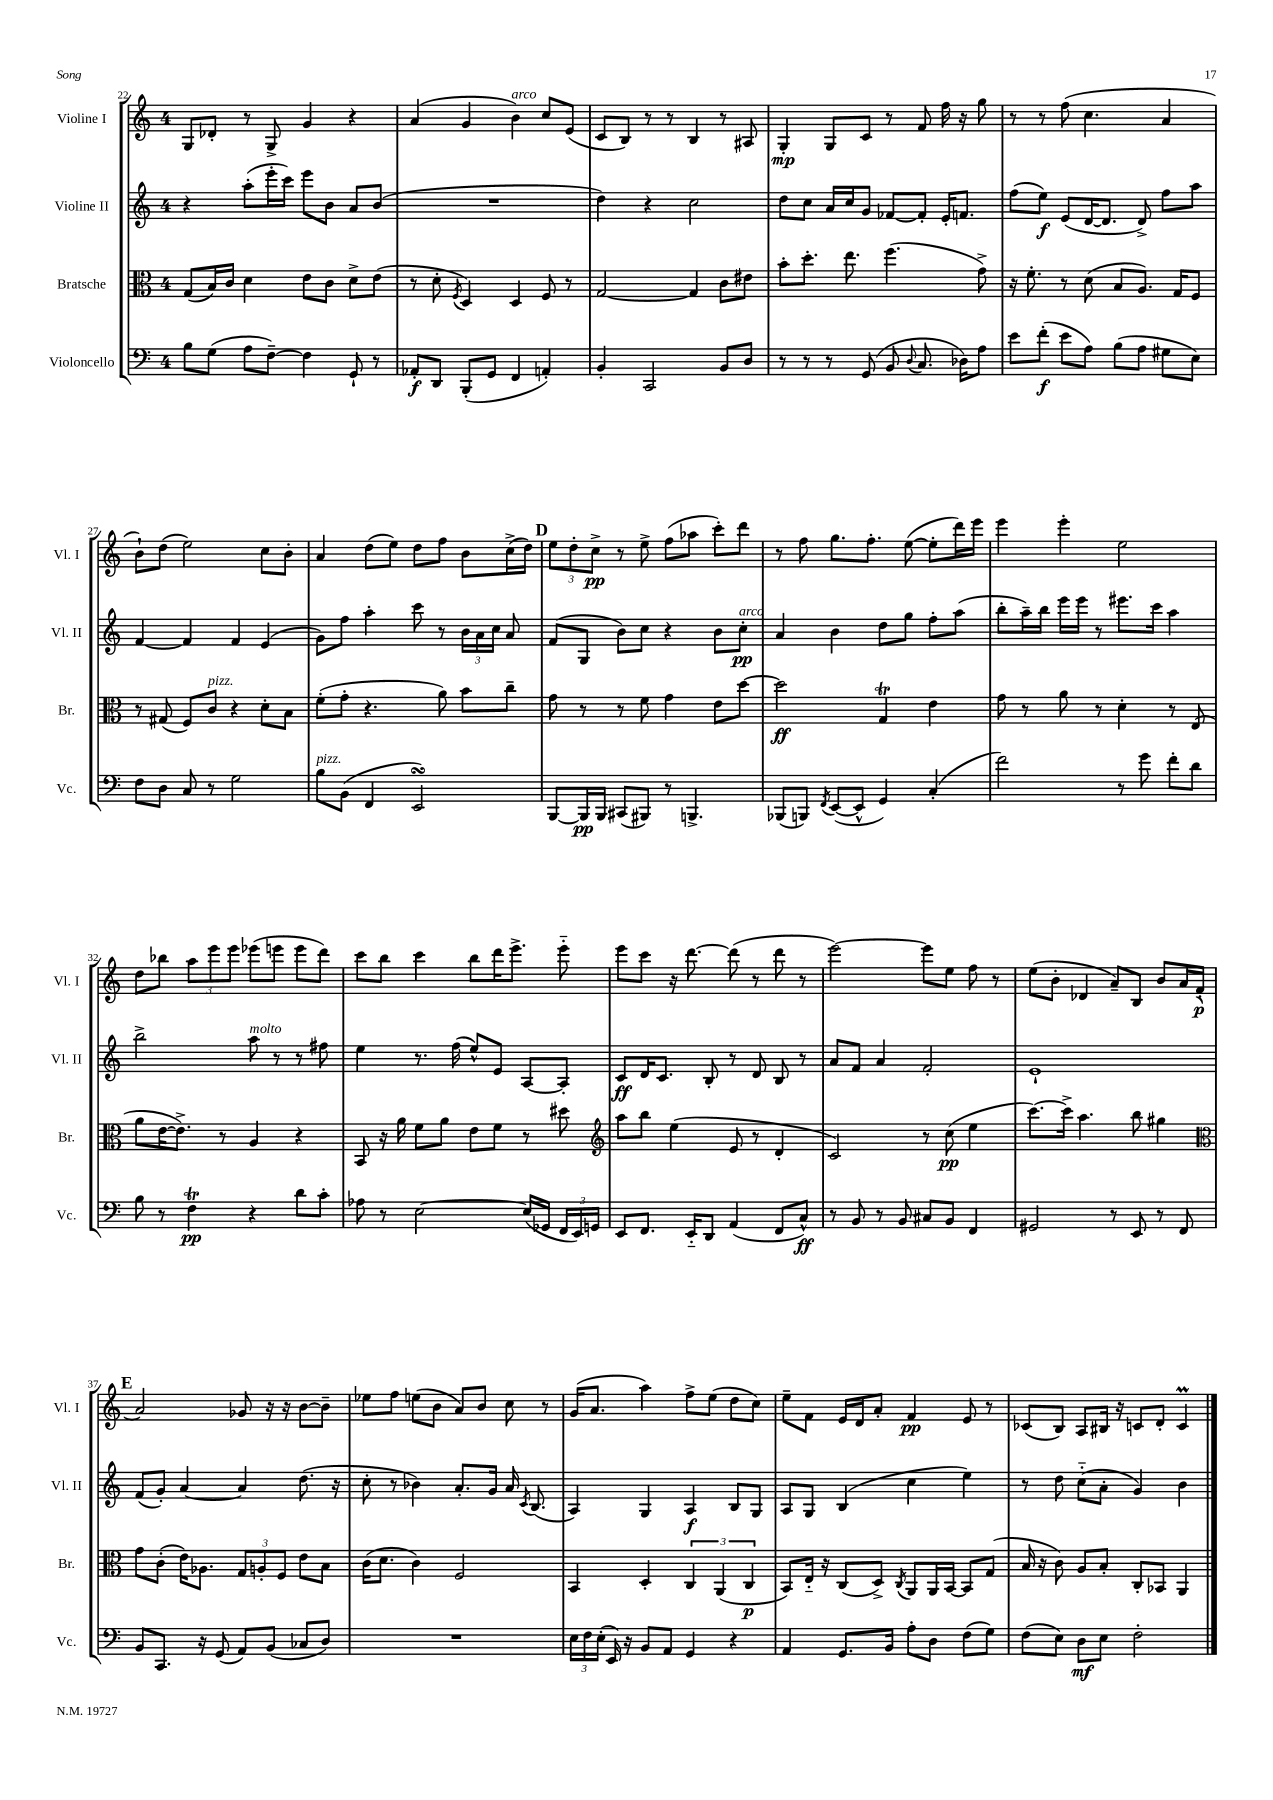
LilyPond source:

<<
\new StaffGroup <<
\new Staff = "s0" \with { instrumentName = "Violine I" shortInstrumentName = "Vl. I" } {
    \clef treble \key c \major \once \override Staff.TimeSignature.style = #'single-digit \time 4/4
    \autoBeamOff g8[ des'8]-. r8 g8-> g'4 r4 |
    a'4( g'4 b'4^\markup { \italic "arco" }) c''8[ e'8]( |
    c'8[ b8]) r8 r8 b4 r8 ais8 |
    g4-.\mp g8[ c'8] r8 f'8 f''16 r16 g''8 |
    r8 r8 f''8( c''4. a'4 |
    b'8[-!) d''8]( e''2) c''8[ b'8]-. |
    a'4 d''8[( e''8]) d''8[ f''8] b'8[ c''16->( d''16]) |
    \mark \markup { \bold "D" } \tuplet 3/2 { e''8[ d''8-. c''8]->\pp } r8 e''8-> f''8[( aes''8] c'''8[-.) d'''8] |
    r8 f''8 g''8.[ f''8.]-. e''8~( e''8[-. d'''16) e'''16] |
    e'''4 e'''4-. e''2 |
    d''8[ bes''8] \tuplet 3/2 { a''8[ e'''8 e'''8] } ees'''8[( e'''8] e'''8[ d'''8]) |
    c'''8[ b''8] c'''4 b''8[ d'''16 e'''8.]-> e'''8-_ |
    e'''8[ c'''8] r16 d'''8.~ d'''8( r8 d'''8 r8 |
    e'''2~) e'''8[ e''8] f''8 r8 |
    e''8[( b'8]-. des'4 a'8[--) b8] b'8[ a'16 f'16]-.\p( |
    \mark \markup { \bold "E" } a'2) ges'8 r16 r16 b'8[~ b'8]-- |
    ees''8[ f''8] e''8[( b'8] a'8[) b'8] c''8 r8 |
    g'16[( a'8.] a''4) f''8[-> e''8]( d''8[ c''8]) |
    e''8[-- f'8] e'16[ d'16 a'8]-. f'4\pp e'8 r8 |
    ces'8[( b8]) a8[ bis16] r16 c'8[ d'8]-. c'4\prall \bar "|." |
}
\new Staff = "s1" \with { instrumentName = "Violine II" shortInstrumentName = "Vl. II" } {
    \clef treble \key c \major \once \override Staff.TimeSignature.style = #'single-digit \time 4/4
    \autoBeamOff r4 a''8[-.( e'''16-. c'''16]) e'''8[ b'8] a'8[ b'8]( |
    R1 |
    d''4) r4 c''2 |
    d''8[ c''8] a'16[ c''16 g'8] fes'8[~ fes'8]-. e'16[-. f'8.] |
    f''8[( e''8]\f) e'8[( d'16~ d'8.] d'8->) f''8[ a''8] |
    f'4~ f'4 f'4 e'4( |
    g'8[) f''8] a''4-. c'''8 r8 \tuplet 3/2 { b'16[ a'16 c''16] } a'8 |
    \mark \markup { \bold "D" } f'8[( g8] b'8[) c''8] r4 b'8[ c''8]-.\pp^\markup { \italic "arco" } |
    a'4 b'4 d''8[ g''8] f''8[-. a''8]( |
    b''8[-. a''16--) b''16] e'''16[ e'''16] r8 eis'''8.[ c'''16] a''4 |
    b''2-> a''8^\markup { \italic "molto" } r8 r8 fis''8 |
    e''4 r8. f''16( e''8[-^) e'8] a8[~ a8]-. |
    c'8[\ff d'16 c'8.] b8-. r8 d'8 b8 r8 |
    a'8[ f'8] a'4 f'2-. |
    e'1-! |
    \mark \markup { \bold "E" } f'8[( g'8]-.) a'4~ a'4 d''8.( r16 |
    c''8-. r8 bes'4) a'8.[-. g'16] a'16 \acciaccatura { c'8 } b8.( |
    a4) g4 a4\f b8[ g8] |
    a8[ g8] b4( c''4 e''4) |
    r8 d''8 c''8[-_( a'8]-. g'4) b'4 \bar "|." |
}
\new Staff = "s2" \with { instrumentName = "Bratsche" shortInstrumentName = "Br." } {
    \clef alto \key c \major \once \override Staff.TimeSignature.style = #'single-digit \time 4/4
    \autoBeamOff g8[( b16) c'16] d'4 e'8[ c'8] d'8[-> e'8]( |
    r8 d'8-. \acciaccatura { f8 } d4) d4 f8 r8 |
    g2~ g4 c'8[ eis'8] |
    b'8[-. d''8.]-. e''8. f''4.( g'8->) |
    r16 f'8.-. r8 d'8( b8[ a8.]) g16[ f8] |
    r8 gis8( f8[) c'8]^\markup { \italic "pizz." } r4 d'8[-. b8] |
    f'8[-.( g'8]-. r4. a'8) b'8[ c''8]-- |
    \mark \markup { \bold "D" } g'8 r8 r8 f'8 g'4 e'8[ d''8]~ |
    d''2\ff g4\trill e'4 |
    g'8 r8 a'8 r8 d'4-. r8 e8( |
    a'8[ e'16~ e'8.]->) r8 a4 r4 |
    b,8 r16 a'16 f'8[ a'8] e'8[ f'8] r8 dis''8 |
    \clef treble a''8[ b''8] e''4( e'8 r8 d'4-. |
    c'2) r8 c''8\pp( e''4 |
    c'''8.[~) c'''16]-> a''4. b''8 gis''4 |
    \mark \markup { \bold "E" } \clef alto g'8[ c'8]-.( e'16[) aes8.] \tuplet 3/2 { g8[ a8-. f8] } e'8[ b8] |
    c'16[( d'8.] c'4) f2 |
    b,4 d4-. \tuplet 3/2 { c4 a,4( c4\p } |
    b,8[) e16]-_ r16 c8[( d8]->) \acciaccatura { c8 } a,8[ a,16 b,16]~ b,8[ g8]( |
    b16 r16 c'8) a8[ b8]-. c8[-. bes,8] a,4 \bar "|." |
}
\new Staff = "s3" \with { instrumentName = "Violoncello" shortInstrumentName = "Vc." } {
    \clef bass \key c \major \once \override Staff.TimeSignature.style = #'single-digit \time 4/4
    \autoBeamOff b8[ g8]( a8[ f8]~--) f4 g,8-! r8 |
    aes,8[-.\f d,8] b,,8[-.( g,8] f,4 a,4-.) |
    b,4-. c,2 b,8[ d8] |
    r8 r8 r8 g,8( b,8 \appoggiatura { d8 } c8. des16[) a8] |
    e'8[ f'8]-.\f( e'8[ a8]) b8[( a8] gis8[ e8]) |
    f8[ d8] c8 r8 g2 |
    b8[^\markup { \italic "pizz." } b,8]( f,4 e,2\turn) |
    \mark \markup { \bold "D" } b,,8[~ b,,16\pp b,,16] cis,8[( bis,,8]) r8 b,,4.-> |
    bes,,8[( b,,8]) \acciaccatura { f,8 } e,8[~( e,8]-^ g,4) c4-.( |
    f'2) r8 g'8 f'8[-. d'8] |
    b8 r8 f4\trill\pp r4 d'8[ c'8]-. |
    aes8 r8 e2~ e16[( ges,16] \tuplet 3/2 { f,16[ e,16) g,16] } |
    e,8[ f,8.] e,16[-_ d,8] a,4( f,8[ c8]-^\ff) |
    r8 b,8 r8 b,8 cis8[ b,8] f,4 |
    gis,2 r8 e,8 r8 f,8 |
    \mark \markup { \bold "E" } b,8[ c,8.] r16 g,8( a,8[) b,8]( ces8[ d8]) |
    R1 |
    \tuplet 3/2 { e16[ f16 e16]-.( } e,16) r16 b,8[ a,8] g,4 r4 |
    a,4 g,8.[ b,16] a8[-. d8] f8[( g8]) |
    f8[( e8]) d8[\mf e8] f2-. \bar "|." |
}
>>
>>
\layout { \context { \Score currentBarNumber = #22 } }
